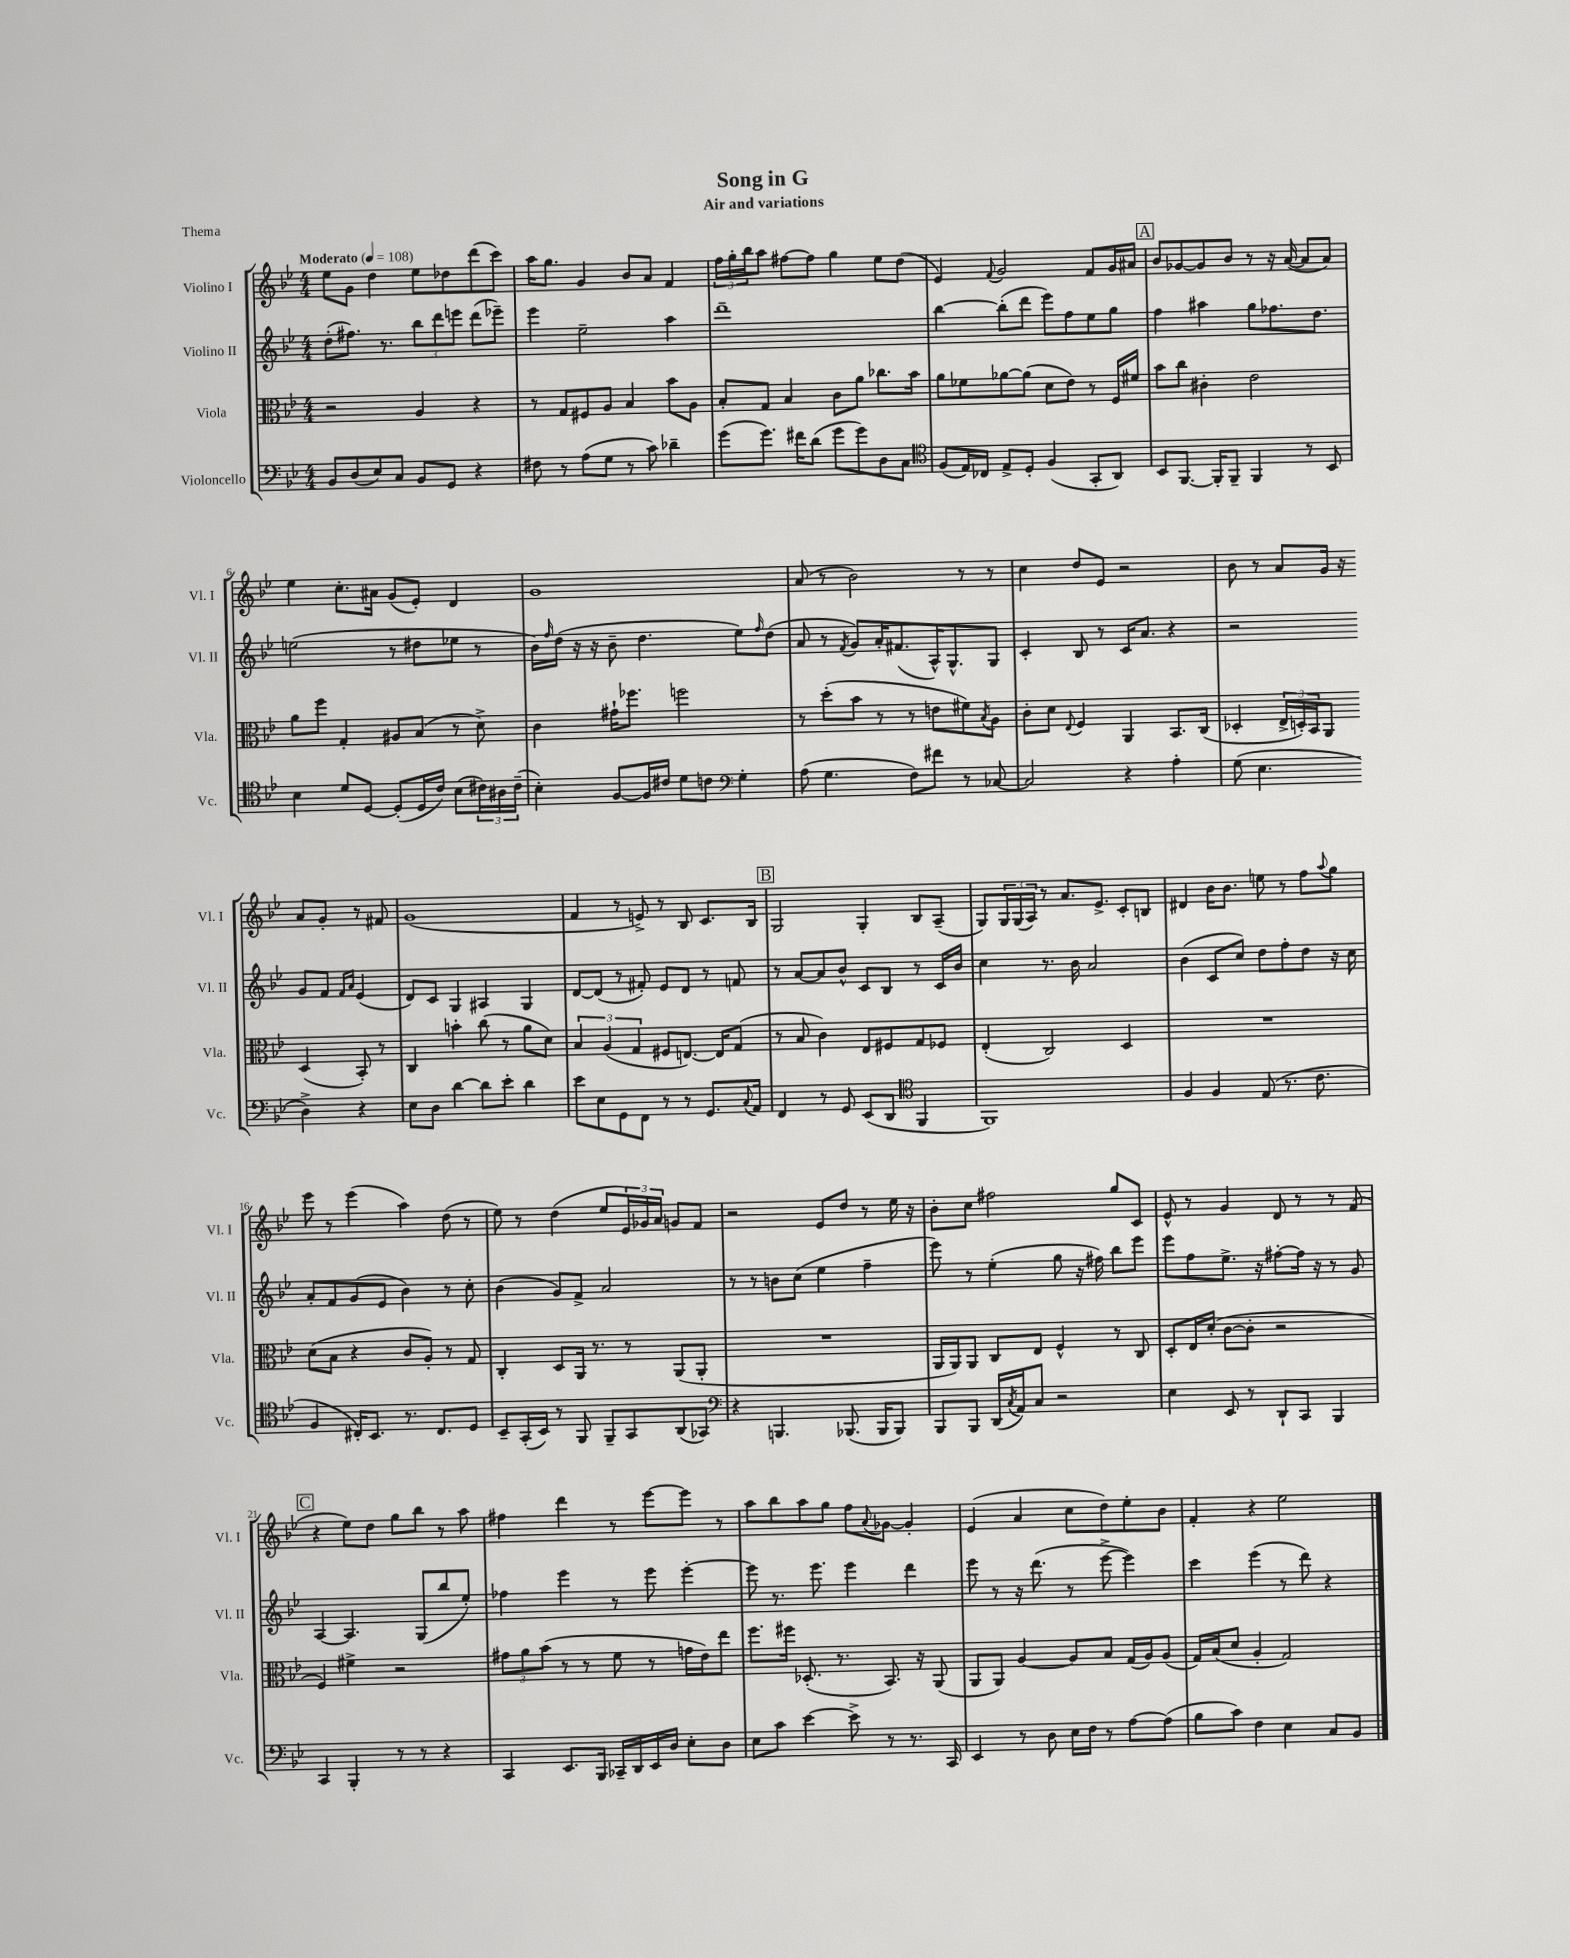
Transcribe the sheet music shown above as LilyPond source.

\header { title = "Song in G" subtitle = "Air and variations" piece = "Thema" }
<<
\new StaffGroup <<
\new Staff = "s0" \with { instrumentName = "Violino I" shortInstrumentName = "Vl. I" } {
    \clef treble \key bes \major \numericTimeSignature \time 4/4 \tempo "Moderato" 4 = 108
    ees''8 g'8 d''4 ees''8 des''8 d'''8( c'''8) |
    a''16 g''8. g'4 bes'8 a'8 f'4 |
    \tuplet 3/2 { f''16 g''16-. bes''16 } a''8 fis''8~ fis''8 g''4 ees''8 d''8( |
    ees'4) \appoggiatura { f'8 } g'2 f'8 g'16 ais'16 |
    \mark \markup { \box "A" } bes'8 ges'8~ ges'8 bes'8 r8 r16 a'16~( a'8 a'8) |
    ees''4 c''8.-. ais'16 g'8( ees'8-.) d'4 |
    g'1 |
    a'8( r8 bes'2) r8 r8 |
    c''4 d''8 ees'8 r2 |
    bes'8 r8 a'8 g'16 r16 a'8 g'8-. r8 fis'8 |
    g'1( |
    f'4 r8 e'8->) r8 bes8 c'8. bes16 |
    \mark \markup { \box "B" } g2 g4-. bes8 a8--( |
    g8) \tuplet 3/2 { g16 g16( a16) } r8 a'8. ees'8.-> c'8-. b8 |
    dis'4 bes'16 bes'8. e''8 r8 f''8 \appoggiatura { a''8 } g''8 |
    ees'''8 r8 ees'''4( a''4) d''8( r8 |
    ees''8) r8 d''4( ees''8 \tuplet 3/2 { ees'16) ges'16 a'16 } g'8 f'8 |
    r2 ees'8 d''8 r8 ees''16 r16 |
    bes'8-. c''8 fis''2 g''8 c'8 |
    ees'8-^ r8 g'4 d'8 r8 r8 f'8( |
    \mark \markup { \box "C" } r4 ees''8) d''8 g''8 bes''8 r8 a''8 |
    fis''4 d'''4 r8 ees'''8~ ees'''8 r8 |
    a''8 bes''8 a''8 g''8 f''8 \appoggiatura { a'8 } ges'8~ ges'4-. |
    ees'4( a'4 c''8 d''8) ees''8-. bes'8 |
    f'4-. r4 ees''2 \bar "|." |
}
\new Staff = "s1" \with { instrumentName = "Violino II" shortInstrumentName = "Vl. II" } {
    \clef treble \key bes \major \numericTimeSignature \time 4/4
    d''8-.( fis''8.) r8. \tuplet 3/2 { bes''8 d'''8 e'''8 } d'''8( ees'''8--) |
    ees'''4 ees''2-- a''4 |
    d'''1-- |
    bes''4~ bes''8-.( d'''8 ees'''8) f''8 ees''8 g''8 |
    \mark \markup { \box "A" } f''4 ais''4 g''8 fes''8. d''8. |
    e''2( r8 dis''8 ees''8 r8 |
    bes'16) \grace { f''16 } d''16( r16 r16 bes'8-- d''4. ees''8) \grace { f''16 } d''8( |
    a'8 r8 \acciaccatura { f'8 } g'8) a'16-. fis'8.( a16-^) g8.-^ g8 |
    c'4-. bes8 r8 c'16 a'8. r4 |
    r2 g'8 f'8 \grace { f'16 a'16 } ees'4( |
    d'8) c'8 g4 ais4 g4 |
    d'8~ d'8( r8 fis'8-.) ees'8 d'8 r8 f'8 |
    \mark \markup { \box "B" } r8 a'8~ a'8 bes'8-^ c'8 bes8 r8 c'16 bes'16 |
    c''4 r8. bes'16 a'2 |
    bes'4( c'8 c''8) d''8 f''8-. d''8 r16 c''16 |
    a'8-. f'8 g'8( ees'8 bes'4) r8 c''8-. |
    bes'4( g'8) f'8-> a'2 |
    r8 r8 b'8 c''8( ees''4 f''4-- |
    ees'''8) r8 ees''4-.( g''8 r16 fis''16) bes''8 ees'''8 |
    ees'''8 f''8 ees''8.-> r16 fis''8~-. fis''16 r16 r8 g'8 |
    \mark \markup { \box "C" } a4~ a4. g8( bes''8 ees''8-.) |
    fes''4 ees'''4 r8 ees'''8 ees'''4~-. |
    ees'''8 r8. ees'''8. ees'''4 d'''4 |
    ees'''8 r8 r16 d'''8.( r8 ees'''8~-> ees'''4) |
    c'''4 ees'''4( r8 d'''8) r4 \bar "|." |
}
\new Staff = "s2" \with { instrumentName = "Viola" shortInstrumentName = "Vla." } {
    \clef alto \key bes \major \numericTimeSignature \time 4/4
    r2 a4 r4 |
    r8 g8 fis8 a8 bes4 bes'8 a8 |
    bes8-. g8 bes4 c'8 a'8 ces''8. bes'16 |
    a'8 fes'8 aes'8~ aes'8( d'8 ees'8) r8 f16 fis'16 |
    \mark \markup { \box "A" } bes'8 c''8 cis'4-. ees'2 |
    a'8 f''8 g4-. ais8 bes8( r8 d'8->) |
    c'4 gis'16-! fes''8. f''2 |
    r8 d''8-.( bes'8 r8 r8 e'8 fis'8) \acciaccatura { bes8 } a8 |
    c'8-. d'8 \appoggiatura { ees8 } f4 a,4 bes,8. c16( |
    des4-. \tuplet 3/2 { ees16-> d16-.) bes,16 } a,8 d4( bes,8-.) r8 |
    c4 b'4-. c''8( r8 a'8 d'8) |
    \tuplet 3/2 { bes4 a4( g4 } fis8 e8.~) e16 g8( |
    \mark \markup { \box "B" } r8 bes8 c'4) ees8 fis8 g8 fes8 |
    ees4-.( c2) d4 |
    R1 |
    d'8( bes8 r4 c'8 a8-.) r8 g8 |
    c4-. d8 a,16 r8. r8 a,8( a,8-. |
    R1 |
    a,16 a,16) a,8 c8 ees8 f4-^ r8 c8 |
    d8-. ees16 d'16-.( c'8~ c'8-. r2 |
    \mark \markup { \box "C" } f4) fis'4-> r2 |
    \tuplet 3/2 { gis'8 a'8 bes'8( } r8 r8 f'8 r8 g'16 ees'16) ees''8 |
    f''8. fis''16 des8.-.( r8. bes,8.) r16 a,8( |
    a,8 a,8) a4~ a8 bes8 g16( a16) a8( |
    g16) bes16( d'8 a4-. g2) \bar "|." |
}
\new Staff = "s3" \with { instrumentName = "Violoncello" shortInstrumentName = "Vc." } {
    \clef bass \key bes \major \numericTimeSignature \time 4/4
    bes,8 d8( ees8) c8 bes,8 g,8 r4 |
    fis8 r8 a8( g8 r8 c'8) des'4-- |
    g'8( g'8.) fis'16 d'8( g'8 g'8) d8 c8 |
    \clef tenor f8( ees16) ces16 ees8-> d8-. f4( g,8-. a,8) |
    \mark \markup { \box "A" } bes,8 f,8.~ f,16-. f,8-- f,4 r8 bes,8 |
    bes4 d'8 d8~ d8-.( d16 c'16) bes8( \tuplet 3/2 { cis'16) ais16 cis'16--( } |
    bes4-.) f8~ f16 cis'16 d'8 c'8 \clef bass g4-. |
    a8( g4. f8) fis'8 r8 ces8~ |
    ces2 r4 a4-. |
    g8( ees4. d4->) r4 |
    ees8 d8 d'4~ d'8 ees'8-. d'4 |
    ees'8 ees8 g,8 f,8 r8 r8 g,8. \appoggiatura { c8 } a,16 |
    \mark \markup { \box "B" } f,4 r8 g,8 ees,8( d,8 \clef tenor f,4 |
    f,1) |
    f4 f4 ees8( r8. c'8. |
    f4 cis16-.) bes,8. r8. cis8. d8 |
    bes,8-- g,16-.( bes,16) r8 f,8 f,8-- g,8 a,8( ges,8) |
    \clef bass r4 b,,4. bes,,8.( bes,,16 bes,,8) |
    bes,,8 bes,,8 d,16( \acciaccatura { c8 } a,16) c8 r2 |
    ees4 ees,8 r8 d,8-! c,8 bes,,4 |
    \mark \markup { \box "C" } c,4 bes,,4-. r8 r8 r4 |
    c,4 ees,8. bes,,16 ces,16-- d,16 ees,16 d16 ees8-. d8 |
    ees8 c'8 ees'4~ ees'8-> r8 r8. c,16 |
    ees,4 r8 d8 ees16 f16 r8 a8~ a8( |
    bes8 c'8) f4 ees4 c8 bes,8 \bar "|." |
}
>>
>>
